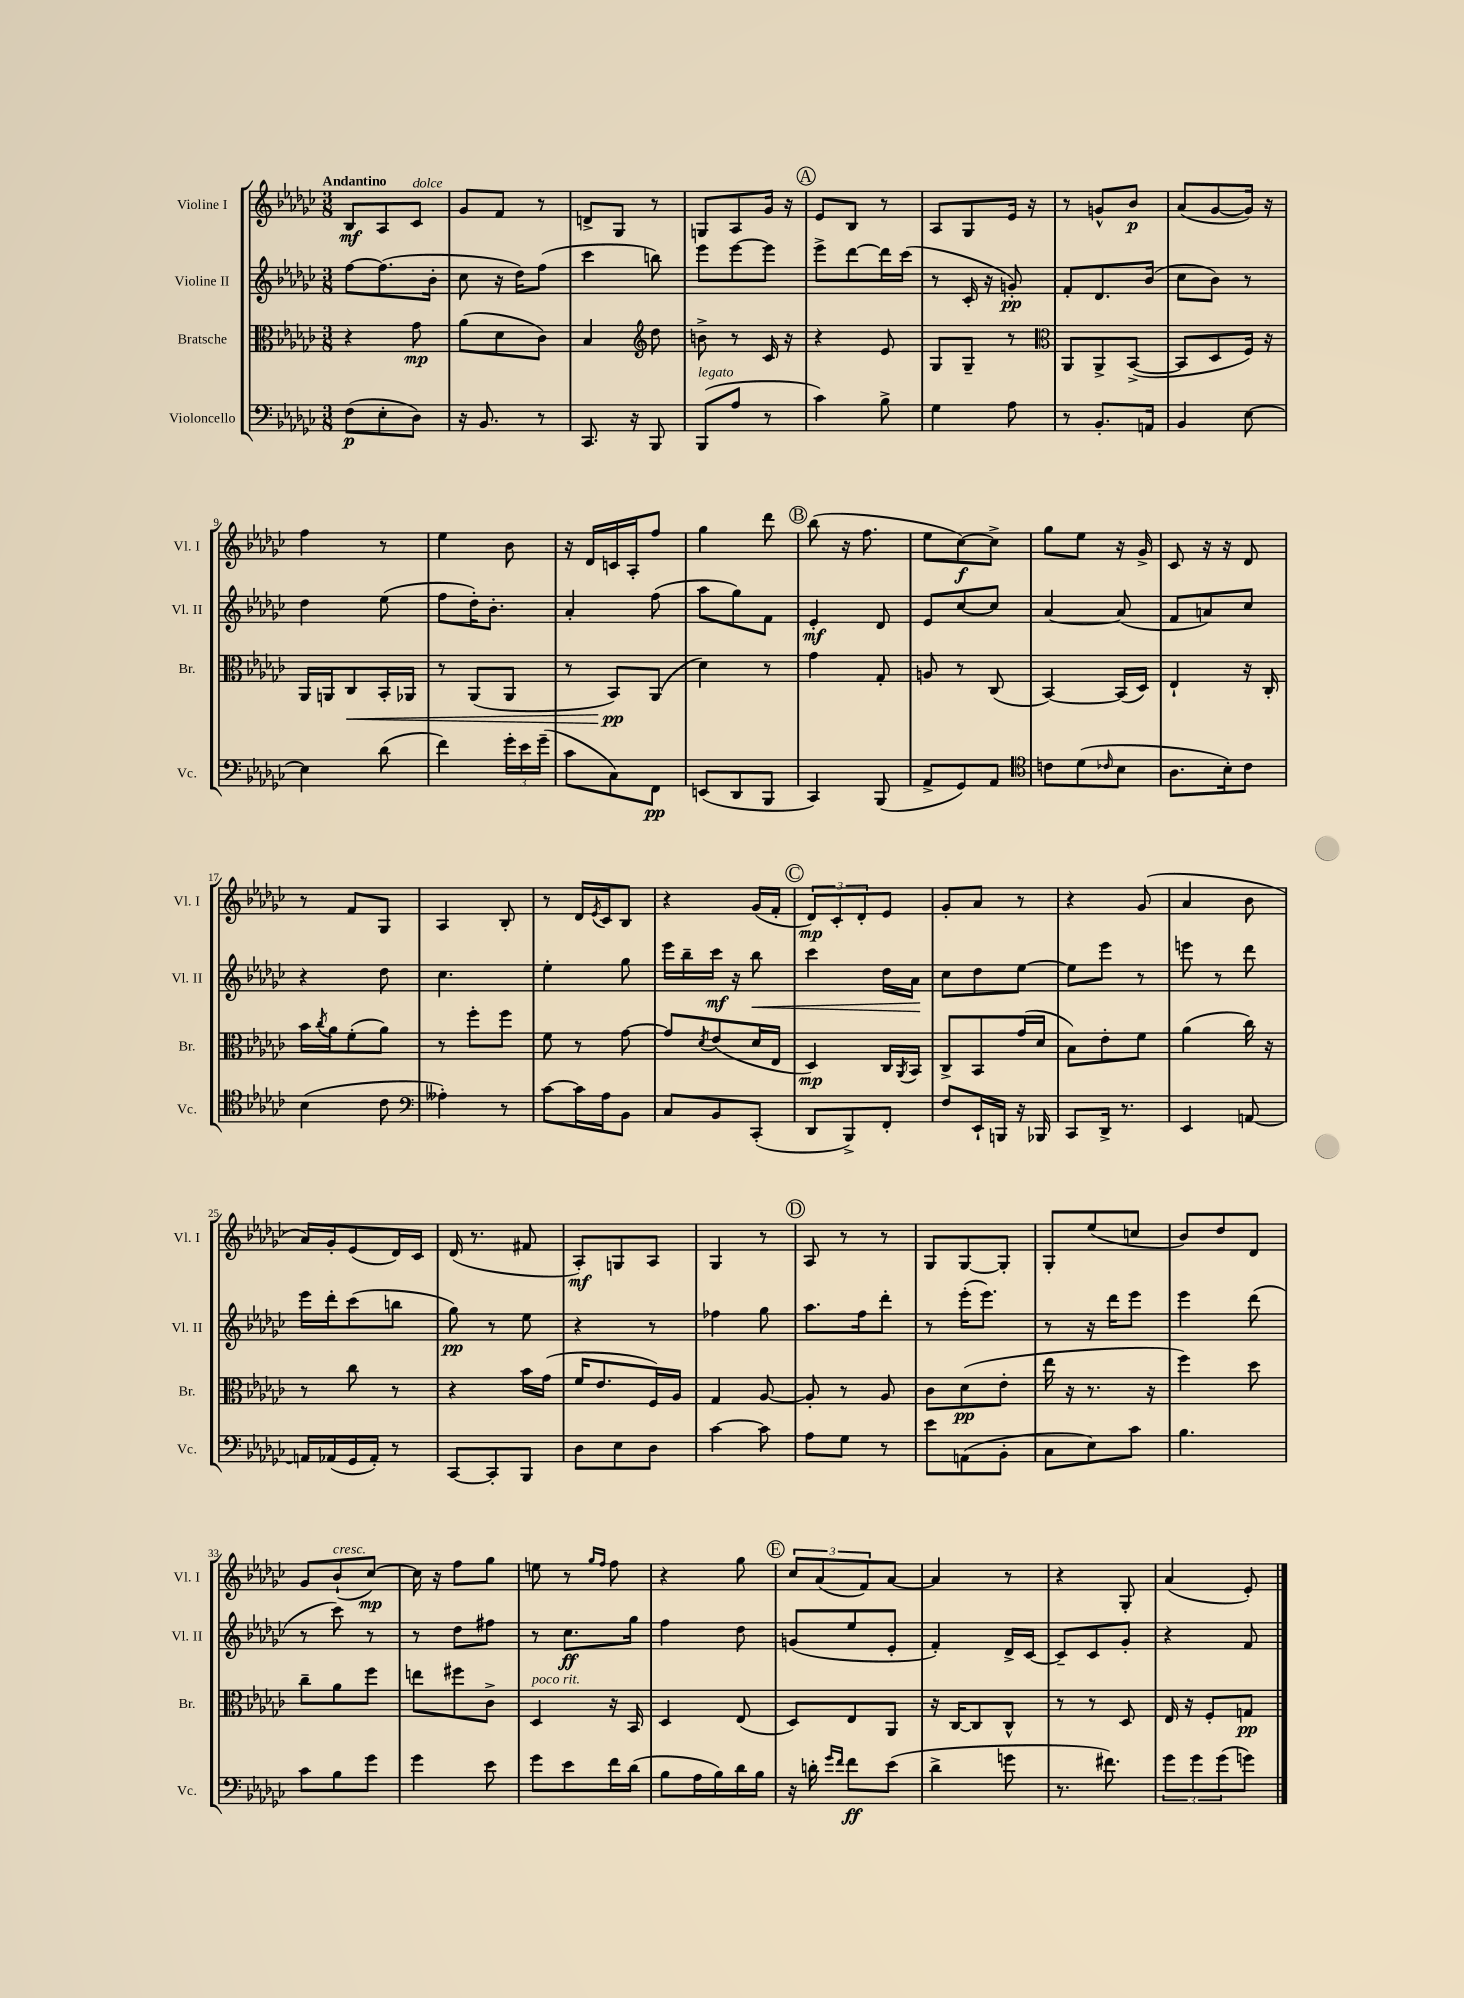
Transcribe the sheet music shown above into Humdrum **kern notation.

**kern	**dynam	**kern	**dynam	**kern	**dynam	**kern	**dynam
*part4	*part4	*part3	*part3	*part2	*part2	*part1	*part1
*staff4	*staff4	*staff3	*staff3	*staff2	*staff2	*staff1	*staff1
*I"Violoncello	*	*I"Bratsche	*	*I"Violine II	*	*I"Violine I	*
*I'Vc.	*	*I'Br.	*	*I'Vl. II	*	*I'Vl. I	*
*clefF4	*	*clefC3	*	*clefG2	*	*clefG2	*
*k[b-e-a-d-g-c-]	*	*k[b-e-a-d-g-c-]	*	*k[b-e-a-d-g-c-]	*	*k[b-e-a-d-g-c-]	*
*M3/8	*	*M3/8	*	*M3/8	*	*M3/8	*
=1	=1	=1	=1	=1	=1	=1	=1
!	!	!	!	!	!	!LO:TX:a:B:t=Andantino	!
(8F\L	p	4r	.	[8ff\L	.	8B-/L	mf
8E-'\	.	.	.	(8.ff\]	.	8A-/	.
!	!	!	!	!	!	!LO:TX:a:i:t=dolce	!
8D-\J)	.	8g-\	mp	.	.	8c-/J	.
.	.	.	.	16b-'\Jk	.	.	.
=2	=2	=2	=2	=2	=2	=2	=2
16r	.	(8a-\L	.	8cc-\	.	8g-/L	.
8.BB-/	.	.	.	.	.	.	.
.	.	8d-\	.	16r	.	8f/J	.
.	.	.	.	16dd-\KL)	.	.	.
8r	.	8c-\J)	.	(8ff\J	.	8r	.
=3	=3	=3	=3	=3	=3	=3	=3
8.CC-/	.	4B-/	.	4ccc-\	.	8dn^/L	.
.	.	.	.	.	.	8G-/J	.
16r	.	.	.	.	.	.	.
*	*	*clefG2	*	*	*	*	*
8BBB-/	.	8dd-\	.	8bbn\)	.	8r	.
=4	=4	=4	=4	=4	=4	=4	=4
!LO:TX:a:i:t=legato	!	!	!	!	!	!	!
(8BBB-/L	.	8bn^\	.	8eee-\L	.	8Gn/L	.
8A-/J	.	8r	.	[8eee-\	.	8A-/	.
8r	.	16c-/	.	8eee-\J]	.	16g-/Jk	.
.	.	16r	.	.	.	16r	.
!!LO:REH:place=s1:t=A
=5	=5	=5	=5	=5	=5	=5	=5
4c-\)	.	4r	.	8eee-^\L	.	8e-/L	.
.	.	.	.	[8ddd-\	.	8B-/J	.
8B-^\	.	8e-/	.	16ddd-\L]	.	8r	.
.	.	.	.	(16ccc-\JJ	.	.	.
=6	=6	=6	=6	=6	=6	=6	=6
4G-\	.	8G-/L	.	8r	.	8A-/L	.
.	.	8G-~/J	.	16c-'/	.	8G-/	.
.	.	.	.	16r	.	.	.
8A-\	.	8r	.	8gn'/)	pp	16e-/Jk	.
.	.	.	.	.	.	16r	.
=7	=7	=7	=7	=7	=7	=7	=7
*	*	*clefC3	*	*	*	*	*
8r	.	8AA-/L	.	8f'/L	.	8r	.
8.BB-'/L	.	8AA-^/	.	8.d-/	.	8gn^^/L	.
.	.	([8BB-^/J	.	.	.	8b-/J	p
16AAn/Jk	.	.	.	(16b-/Jk	.	.	.
=8	=8	=8	=8	=8	=8	=8	=8
4BB-/	.	8BB-/L]	.	8cc-\L	.	(8a-/L	.
.	.	8D-/	.	8b-\J)	.	[8g-/	.
[8E-\	.	16F/Jk)	.	8r	.	16g-/Jk])	.
.	.	16r	.	.	.	16r	.
!!LO:LB:g=z
=9	=9	=9	=9	=9	=9	=9	=9
4E-\]	.	16AA-/LL	.	4dd-\	.	4ff\	.
.	.	16AAn/J	.	.	.	.	.
!	!	!	!LO:HP:b	!	!	!	!
.	.	8C-/	<	.	.	.	.
(8d-\	.	16BB-'/L	.	(8ee-\	.	8r	.
.	.	16AA-X/JJ	.	.	.	.	.
=10	=10	=10	=10	=10	=10	=10	=10
4f\)	.	8r	.	8ff\L	.	4ee-\	.
.	.	(8AA-/L	.	16dd-'\K)	.	.	.
.	.	.	.	8.b-'\J	.	.	.
24g-'\LL	.	8AA-/J	.	.	.	8b-\	.
24e-\	.	.	.	.	.	.	.
(24g-~\JJ	.	.	.	.	.	.	.
=11	=11	=11	=11	=11	=11	=11	=11
8c-\L	.	8r	.	4a-'/	.	16r	.
.	.	.	.	.	.	16d-/LL	.
8C-\)	.	8BB-/L)	pp	.	.	16cn/	.
.	.	.	.	.	.	16A-'/J	.
8FF\J	pp	(8AA-/J	[	(8ff\	.	8ff/J	.
=12	=12	=12	=12	=12	=12	=12	=12
(8EEn/L	.	4d-\)	.	8aa-\L	.	4gg-\	.
8DD-/	.	.	.	8gg-\)	.	.	.
8BBB-/J	.	8r	.	8f\J	.	8ddd-\	.
!!LO:REH:place=s1:t=B
=13	=13	=13	=13	=13	=13	=13	=13
4CC-/)	.	4g-\	.	4e-'/	mf	(8bb-\	.
.	.	.	.	.	.	16r	.
.	.	.	.	.	.	8.ff\	.
(8BBB-/	.	8G-'/	.	8d-/	.	.	.
=14	=14	=14	=14	=14	=14	=14	=14
8AA-^/L	.	8An/	.	8e-/L	.	8ee-\L	.
8GG-/)	.	8r	.	[8cc-/	.	[8cc-\)	f
8AA-/J	.	(8C-/	.	8cc-/J]	.	8cc-^\J]	.
=15	=15	=15	=15	=15	=15	=15	=15
*clefC4	*	*	*	*	*	*	*
8cn\L	.	[4BB-/)	.	[4a-/	.	8gg-\L	.
(8d-\	.	.	.	.	.	8ee-\J	.
16qqc-X/	.	.	.	.	.	.	.
8B-\J	.	(16BB-/LL]	.	(8a-/]	.	16r	.
.	.	16D-/JJ)	.	.	.	16g-^/	.
=16	=16	=16	=16	=16	=16	=16	=16
8.A-\L	.	4E-`/	.	8f/L	.	8c-/	.
.	.	.	.	8an/)	.	16r	.
16B-'\k)	.	.	.	.	.	16r	.
8c-\J	.	16r	.	8cc-/J	.	8d-/	.
.	.	16C-'/	.	.	.	.	.
!!LO:LB:g=z
=17	=17	=17	=17	=17	=17	=17	=17
(4B-\	.	16b-\LL	.	4r	.	8r	.
.	.	8qcc-/	.	.	.	.	.
.	.	16a-\J	.	.	.	.	.
.	.	(8f'\	.	.	.	8f/L	.
8c-\	.	8a-\J)	.	8dd-\	.	8G-/J	.
=18	=18	=18	=18	=18	=18	=18	=18
*clefF4	*	*	*	*	*	*	*
4A--X'\)	.	8r	.	4.cc-\	.	4A-/	.
.	.	8ff'\L	.	.	.	.	.
8r	.	8ff\J	.	.	.	8B-'/	.
=19	=19	=19	=19	=19	=19	=19	=19
[8c-\L	.	8f\	.	4ee-'\	.	8r	.
16c-\L]	.	8r	.	.	.	16d-/LL	.
.	.	.	.	.	.	8qe-/	.
16A-\J	.	.	.	.	.	16c-/J	.
8BB-\J	.	[8g-\	.	8gg-\	.	8B-/J	.
=20	=20	=20	=20	=20	=20	=20	=20
8C-/L	.	8g-/L]	.	16eee-\LL	.	4r	.
.	.	.	.	16bb-~\	.	.	.
.	.	8qd-/	.	.	.	.	.
8BB-/	.	(8e-/	.	16ccc-\JJ	mf	.	.
.	.	.	.	16r	.	.	.
!	!	!	!	!	!LO:HP:b	!	!
(8CC-'/J	.	16d-/L	.	8bb-\	<	(16g-/LL	.
.	.	16E-/JJ	.	.	.	16f'/JJ	.
!!LO:REH:place=s1:t=C
=21	=21	=21	=21	=21	=21	=21	=21
8DD-/L	.	4D-/)	mp	4ccc-\	.	12d-/L)	mp
.	.	.	.	.	.	12c-'/	.
8BBB-^/)	.	.	.	.	.	.	.
.	.	.	.	.	.	12d-'/	.
8FF'/J	.	16C-/LL	.	16dd-\LL	.	8e-/J	.
.	.	8qAA-/	.	.	.	.	.
.	.	16BB-/JJ	.	16a-\JJ	.	.	.
.	.	.	.	.	[	.	.
=22	=22	=22	=22	=22	=22	=22	=22
8F/L	.	8C-^/L	.	8cc-\L	.	8g-'/L	.
16EE-`/L	.	8BB-/	.	8dd-\	.	8a-/J	.
16BBBn/JJ	.	.	.	.	.	.	.
16r	.	(16g-/L	.	[8ee-\J	.	8r	.
16BBB-X/	.	16d-/JJ	.	.	.	.	.
=23	=23	=23	=23	=23	=23	=23	=23
8CC-/L	.	8B-\L)	.	8ee-\L]	.	4r	.
16DD-^/Jk	.	8e-'\	.	8eee-\J	.	.	.
8.r	.	.	.	.	.	.	.
.	.	8f\J	.	8r	.	(8g-/	.
=24	=24	=24	=24	=24	=24	=24	=24
4EE-/	.	(4a-\	.	8eeen\	.	4a-/	.
.	.	.	.	8r	.	.	.
[8AAn/	.	16cc-\)	.	8ddd-\	.	8b-\	.
.	.	16r	.	.	.	.	.
!!LO:LB:g=z
=25	=25	=25	=25	=25	=25	=25	=25
16AAn/LL]	.	8r	.	16eee-\LL	.	16a-/LL)	.
(16AA-X/	.	.	.	16ddd-'\J	.	16g-'/J	.
16GG-/	.	8cc-\	.	(8ccc-\	.	(8e-/	.
16AA-'/JJ)	.	.	.	.	.	.	.
8r	.	8r	.	8bbn\J	.	16d-/L)	.
.	.	.	.	.	.	16c-/JJ	.
=26	=26	=26	=26	=26	=26	=26	=26
[8CC-/L	.	4r	.	8gg-\)	pp	(16d-/	.
.	.	.	.	.	.	8.r	.
8CC-'/]	.	.	.	8r	.	.	.
8BBB-/J	.	16b-\LL	.	8ee-\	.	8f#X/	.
.	.	(16g-\JJ	.	.	.	.	.
=27	=27	=27	=27	=27	=27	=27	=27
8D-\L	.	16f/KL	.	4r	.	8A-'/L)	mf
.	.	8.e-/	.	.	.	.	.
8E-\	.	.	.	.	.	8Gn/	.
8D-\J	.	16F/L)	.	8r	.	8A-/J	.
.	.	16A-/JJ	.	.	.	.	.
=28	=28	=28	=28	=28	=28	=28	=28
[4c-\	.	4G-/	.	4ff-X\	.	4G-/	.
8c-\]	.	[8A-/	.	8gg-\	.	8r	.
!!LO:REH:place=s1:t=D
=29	=29	=29	=29	=29	=29	=29	=29
8A-\L	.	8A-'/]	.	8.aa-\L	.	8A-/	.
8G-\J	.	8r	.	.	.	8r	.
.	.	.	.	16ff\k	.	.	.
8r	.	8A-/	.	8ddd-'\J	.	8r	.
=30	=30	=30	=30	=30	=30	=30	=30
8e-\L	.	8c-\L	.	8r	.	8G-/L	.
(8AAn\	.	(8d-\	pp	(16eee-'\KL	.	[8G-/	.
.	.	.	.	8.eee-\J)	.	.	.
8BB-'\J	.	8e-'\J	.	.	.	8G-'/J]	.
=31	=31	=31	=31	=31	=31	=31	=31
8C-\L	.	16ee-\	.	8r	.	8G-'/L	.
.	.	16r	.	.	.	.	.
8E-\)	.	8.r	.	16r	.	(8ee-/	.
.	.	.	.	16ddd-\KL	.	.	.
8c-\J	.	.	.	8eee-\J	.	8ccn/J	.
.	.	16r	.	.	.	.	.
=32	=32	=32	=32	=32	=32	=32	=32
4.B-\	.	4ff\)	.	4eee-\	.	8b-/L)	.
.	.	.	.	.	.	8dd-/	.
.	.	8dd-\	.	(8ddd-\	.	8d-/J	.
!!LO:LB:g=z
=33	=33	=33	=33	=33	=33	=33	=33
8c-\L	.	8cc-~\L	.	8r	.	8g-/L	.
!	!	!	!	!	!	!LO:TX:a:i:t=cresc.	!
8B-\	.	8a-\	.	8ccc-\)	.	(8b-`/	.
8g-\J	.	8ff\J	.	8r	.	[8cc-/J)	mp
=34	=34	=34	=34	=34	=34	=34	=34
4g-\	.	8een\L	.	8r	.	16cc-\]	.
.	.	.	.	.	.	16r	.
.	.	8ff#X\	.	8dd-\L	.	8ff\L	.
8e-\	.	8c-^\J	.	8ff#X\J	.	8gg-\J	.
=35	=35	=35	=35	=35	=35	=35	=35
!	!	!LO:TX:a:i:t=poco rit.	!	!	!	!	!
8g-\L	.	4D-/	.	8r	.	8een\	.
8e-\	.	.	.	8.cc-\L	ff	8r	.
.	.	.	.	.	.	16qqgg-/LL	.
.	.	.	.	.	.	16qqff/JJ	.
16f\L	.	16r	.	.	.	8ff\	.
(16d-\JJ	.	16BB-/	.	16gg-\Jk	.	.	.
=36	=36	=36	=36	=36	=36	=36	=36
8B-\L	.	4D-/	.	4ff\	.	4r	.
16A-\L	.	.	.	.	.	.	.
16B-\)	.	.	.	.	.	.	.
16d-\	.	(8E-/	.	8dd-\	.	8gg-\	.
16B-\JJ	.	.	.	.	.	.	.
!!LO:REH:place=s1:t=E
=37	=37	=37	=37	=37	=37	=37	=37
16r	.	8D-/L)	.	(8gn/L	.	12cc-/L	.
16dn'\	.	.	.	.	.	.	.
.	.	.	.	.	.	(12a-/	.
16qqg-/LL	.	.	.	.	.	.	.
16qqf/JJ	.	.	.	.	.	.	.
8f\L	ff	8E-/	.	8ee-/	.	.	.
.	.	.	.	.	.	12f/)	.
(8e-\J	.	8AA-/J	.	8e-'/J	.	[8a-/J	.
=38	=38	=38	=38	=38	=38	=38	=38
4d-^\	.	16r	.	4f'/)	.	4a-/]	.
.	.	[16C-/KL	.	.	.	.	.
.	.	8C-/]	.	.	.	.	.
8gn\	.	8C-^^/J	.	16d-^/LL	.	8r	.
.	.	.	.	[16c-/JJ	.	.	.
=39	=39	=39	=39	=39	=39	=39	=39
8.r	.	8r	.	8c-~/L]	.	4r	.
.	.	8r	.	8c-/	.	.	.
8.f#X\)	.	.	.	.	.	.	.
.	.	8D-/	.	8g-'/J	.	8G-'/	.
=40	=40	=40	=40	=40	=40	=40	=40
12g-\L	.	16E-/	.	4r	.	(4a-/	.
.	.	16r	.	.	.	.	.
12g-\	.	.	.	.	.	.	.
.	.	8F'/L	.	.	.	.	.
(12g-\	.	.	.	.	.	.	.
8gn\J)	.	8Gn/J	pp	8f/	.	8e-'/)	.
==	==	==	==	==	==	==	==
*-	*-	*-	*-	*-	*-	*-	*-
